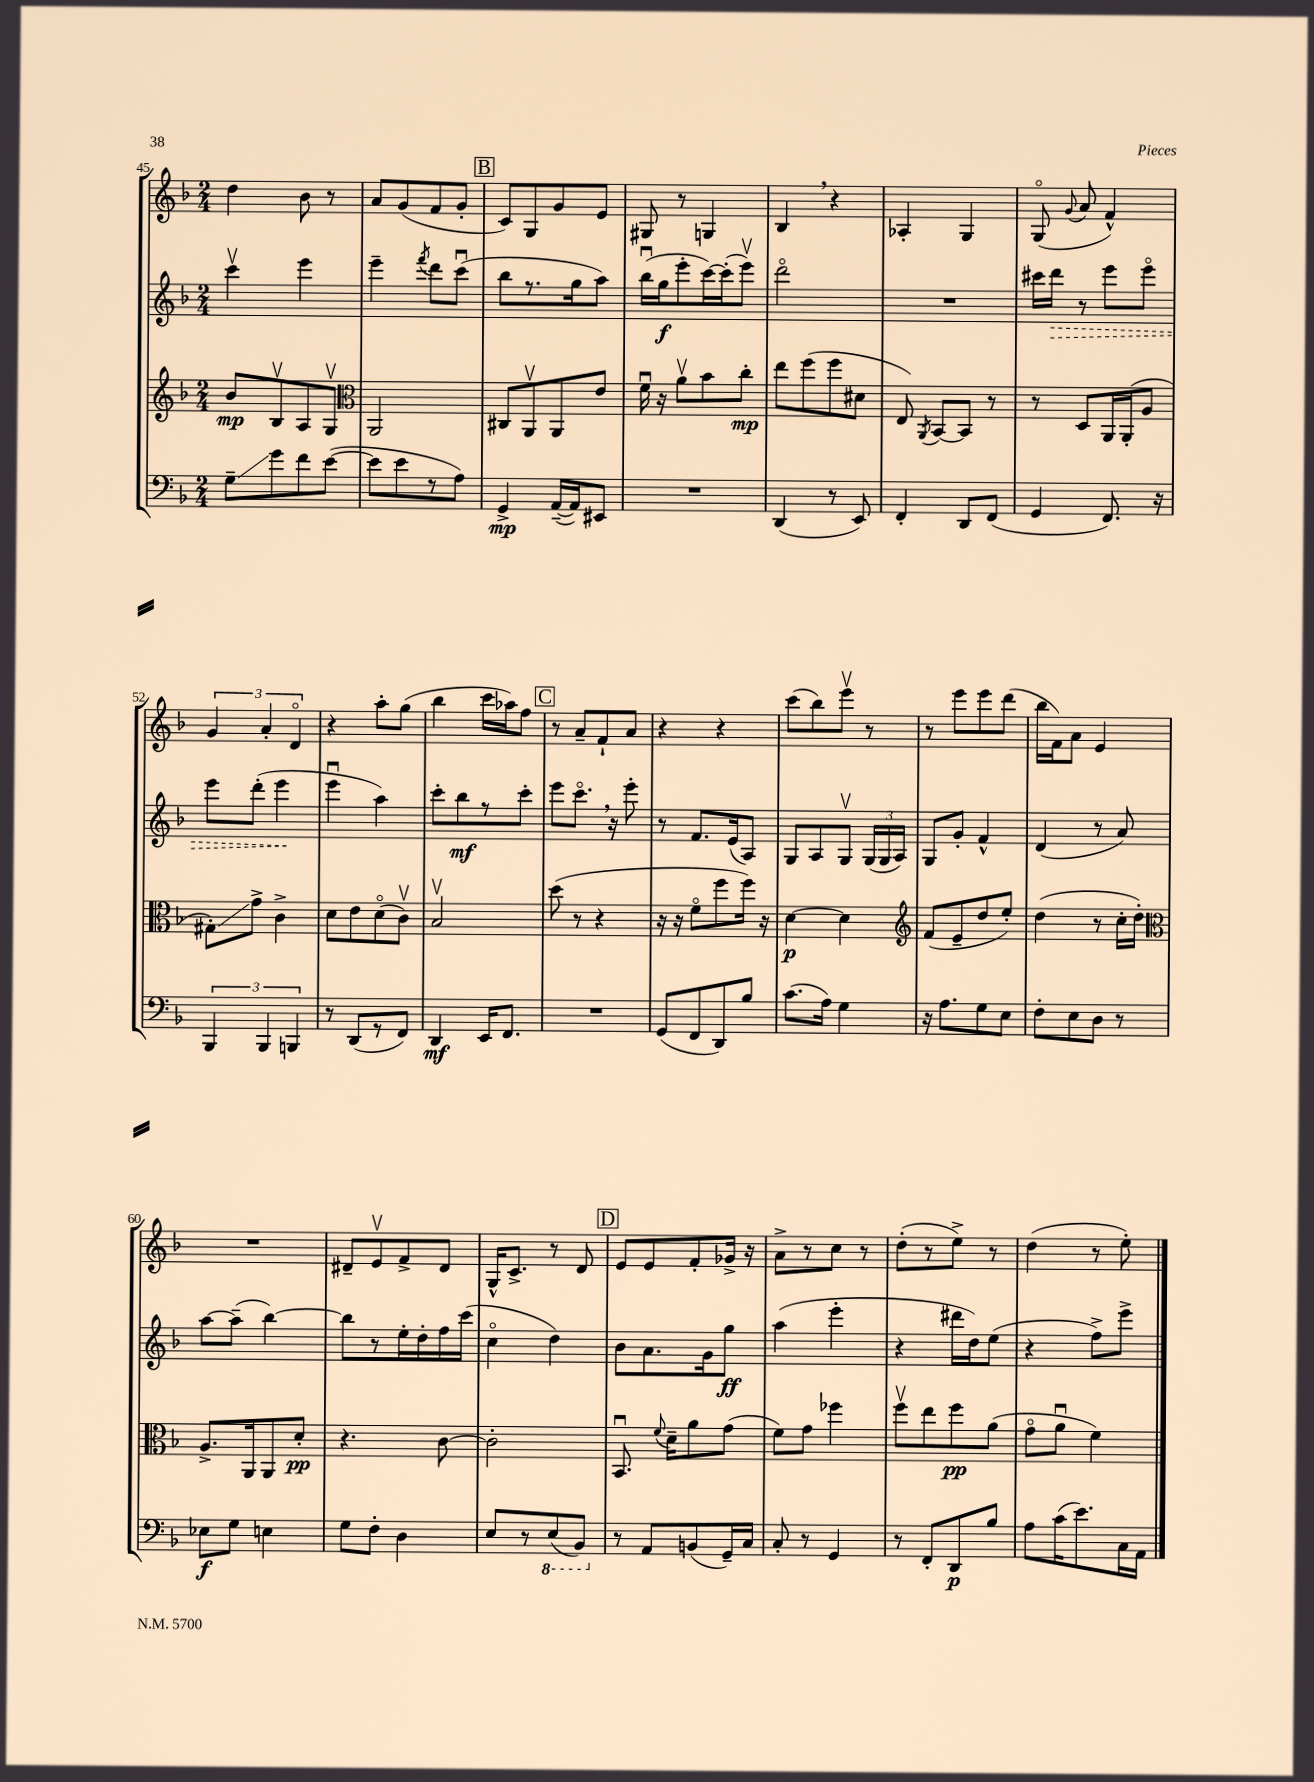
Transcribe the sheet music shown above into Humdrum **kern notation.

**kern	**kern	**kern	**kern
*staff4	*staff3	*staff2	*staff1
*clefF4	*clefG2	*clefG2	*clefG2
*k[b-]	*k[b-]	*k[b-]	*k[b-]
*M2/4	*M2/4	*M2/4	*M2/4
8G~	8b-	4cccv	4dd
8g	8B-v	.	.
8f	8A	4eee	8b-
([8e	8Gv	.	8r
=	=	=	=
*	*clefC3	*	*
8e]	2AA	4eee~	8a
8e	.	.	(8g
.	.	8qfff	.
8r	.	8ddd	8f
8A)	.	(8cccu	8g'
=	=	=	=
4GG^	8C#	8bb-	8c)
.	8AAv	8.r	8G
([16AA~	8AA	.	8g
16AA])	.	16gg	.
8EE#	8e	8aa)	8e
=	=	=	=
2r	16fu	(16bb-u	8G#
.	16r	16gg	.
.	8av	8eee'	8r
.	8b-	[16ccc)	4G
.	.	(16ccc']	.
.	8cc'	8eeev)	.
=	=	=	=
(4DD	8ee	2dddo	4B-
.	(8ff	.	.
8r	8ff	.	4r
8EE)	8d#	.	.
=	=	=	=
4FF'	8E)	2r	4A-'
.	8qAA	.	.
.	[8BB-	.	.
8DD	8BB-]	.	4G
(8FF	8r	.	.
=	=	=	=
4GG	8r	16ccc#	(8Go
.	.	16ddd	.
.	.	.	8qqg
.	8D	8r	8a
8.FF)	16AA	8eee	4f^^)
.	(16AA'	.	.
.	8A	8eeeo	.
16r	.	.	.
=	=	=	=
6BBB-	8G#')	8eee	6g
.	8g^	(8ddd'	.
6BBB-	.	.	6a'
.	4c^	4eee	.
6BBB	.	.	6do
=	=	=	=
8r	8d	4eeeu	4r
(8DD	8e	.	.
8r	(8do	4aa)	8aa'
8FF)	8cv)	.	(8gg
=	=	=	=
4DD	2B-v	8ccc'	4bb-
.	.	8bb-	.
16EE	.	8r	16ccc
8.FF	.	.	16aa-)
.	.	8ccc'	8ff
=	=	=	=
2r	(8dd	8eee	8r
.	8r	8.ccco	8a~
.	4r	.	8f`
.	.	16r	.
.	.	8eee'	8a
=	=	=	=
(8GG	16r	8r	4r
.	16r	.	.
8FF	8fo	8.f	.
8DD)	8ff	.	4r
.	.	(16e	.
8B-	16ff)	8A)	.
.	16r	.	.
=	=	=	=
(8.c	[4d	8G	(8ccc
.	.	8A	8bb-)
16A)	.	.	.
4G	4d]	8Gv	8eeev
.	.	(24G	8r
.	.	24G	.
.	.	24A)	.
=	=	=	=
*	*clefG2	*	*
16r	(8f	8G	8r
8.A	.	.	.
.	8e~	8g'	8eee
8G	8dd	4f^^	8eee
8E	8ee')	.	(8ddd
=	=	=	=
8F'	(4dd	(4d	16bb-
.	.	.	16f)
8E	.	.	8a
8D	8r	8r	4e
8r	16cc'	8a)	.
.	16dd')	.	.
=	=	=	=
*	*clefC3	*	*
8E-	8.A^	[8aa	2r
8G	.	(8aa~]	.
.	16AA	.	.
4E	8AA	[4bb-)	.
.	8d'	.	.
=	=	=	=
8G	4.r	8bb-]	8d#~
8F'	.	8r	8ev
4D	.	16ee'	8f^
.	.	16dd'	.
.	[8c	16ff	8d#
.	.	(16ccc	.
=	=	=	=
8E	2c']	4cco	16G^^
.	.	.	8.c^
8r	.	.	.
(8EE	.	4dd)	8r
8BBB-)	.	.	8d
=	=	=	=
8r	8.BB-u	8b-	8e
8AA	.	8.a	8e
.	8qqf	.	.
.	16d~	.	.
(8BB	8a	.	8f'
.	.	16g	.
16GG~)	(8g	8gg	16g-^
16C	.	.	16r
=	=	=	=
8C'	8f)	(4aa	8a^
8r	8g	.	8r
4GG	4ff-	4eee'	8cc
.	.	.	8r
=	=	=	=
8r	8ffv	4r	(8dd'
8FF'	8ee	.	8r
8DD	8ff	16ddd#	8ee^)
.	.	16dd)	.
8B-	(8a	(8ee	8r
=	=	=	=
8A	8go	4r	(4dd
(16c	8au	.	.
8.e)	.	.	.
.	4f)	8ff^)	8r
16C	.	8eee^	8ee')
16AA	.	.	.
==	==	==	==
*-	*-	*-	*-
